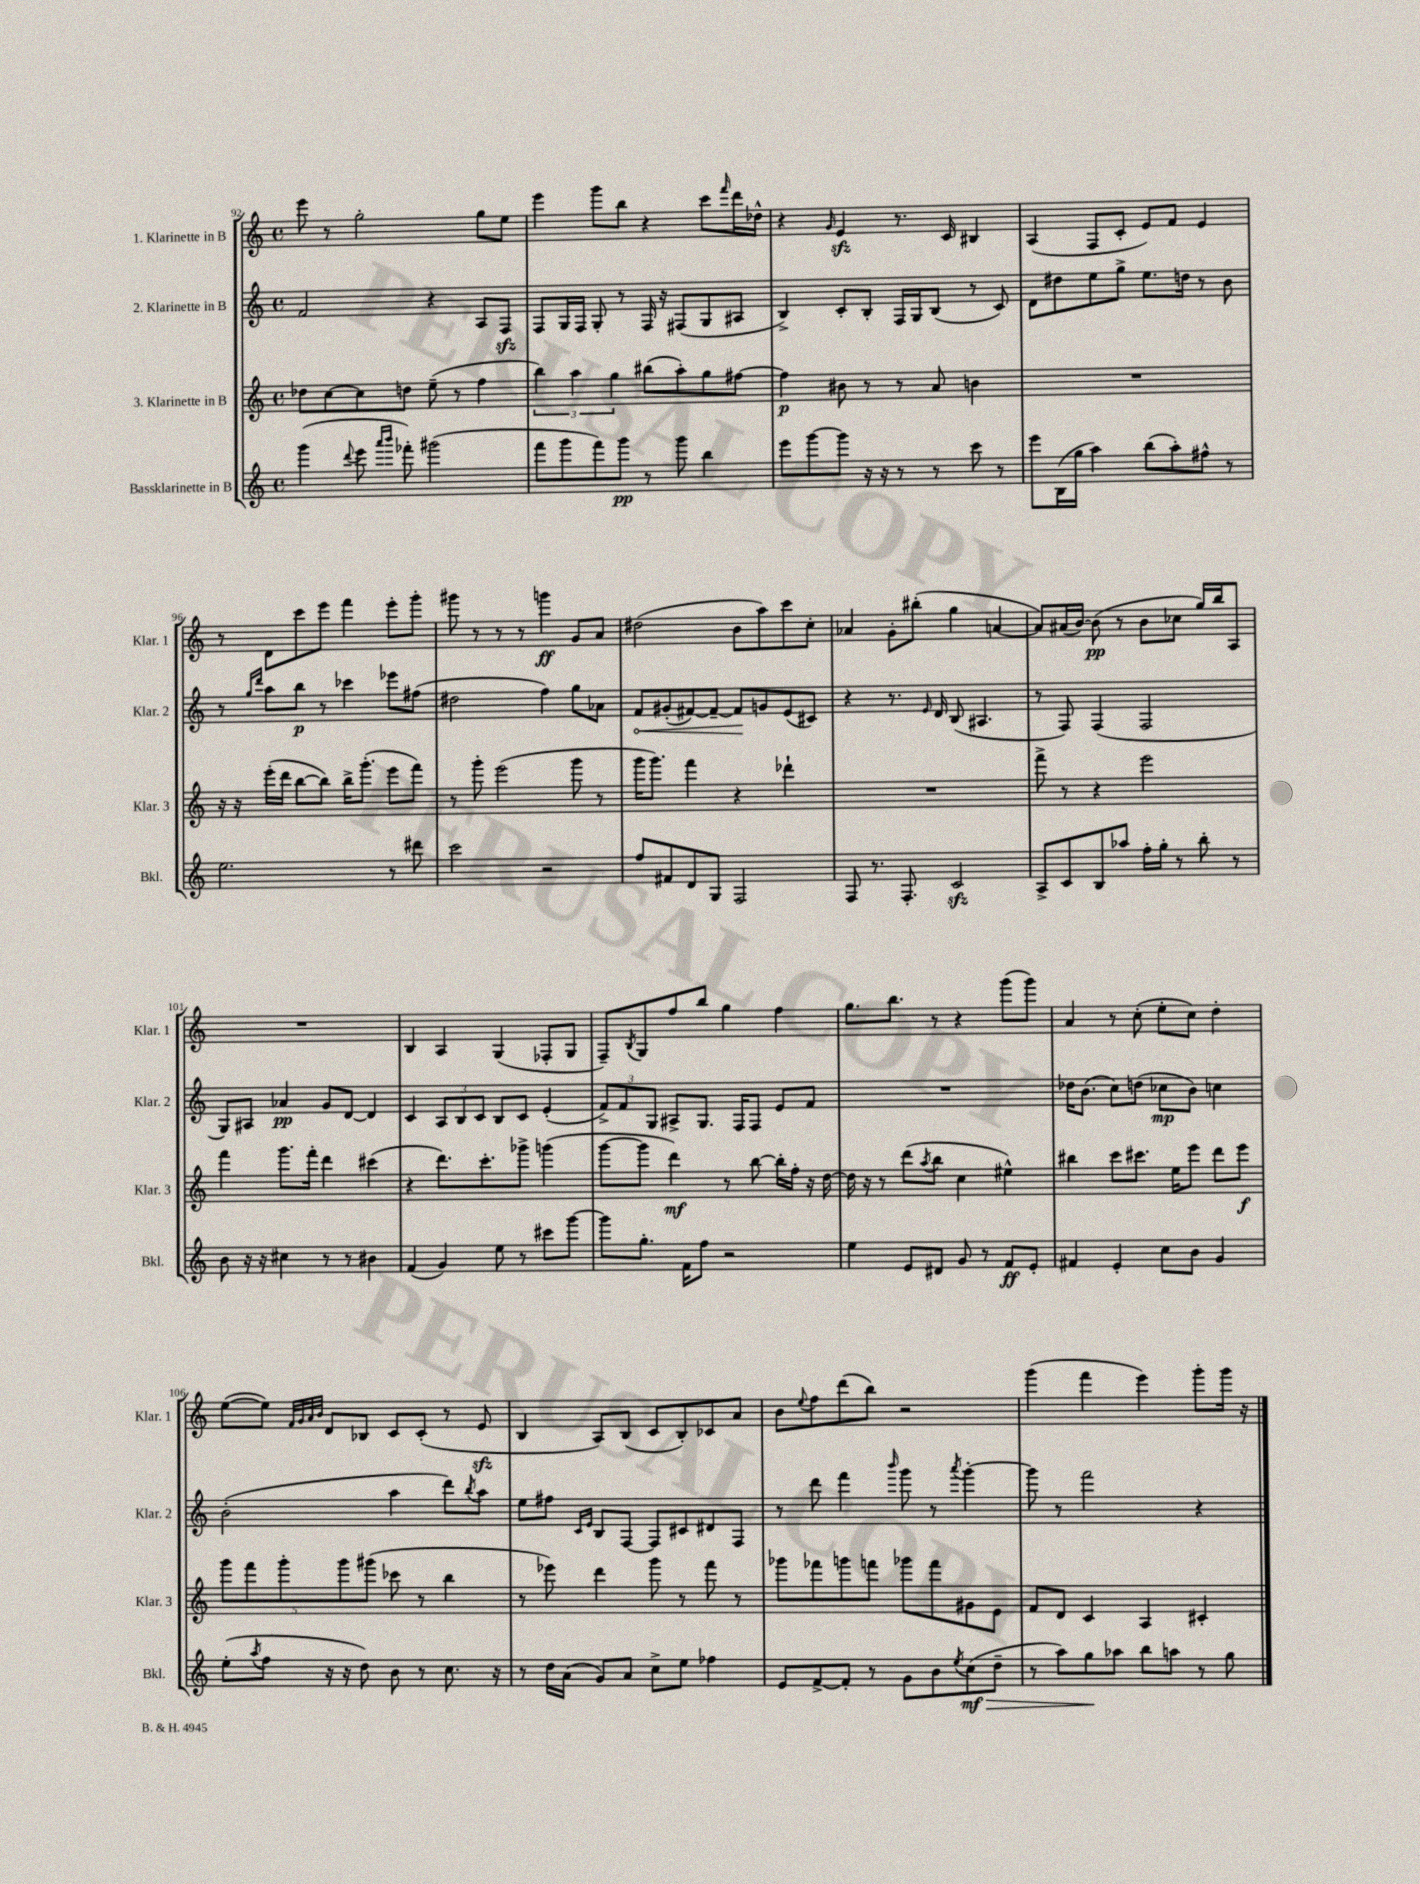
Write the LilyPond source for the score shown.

<<
\new StaffGroup <<
\new Staff = "s0" \with { instrumentName = "1. Klarinette in B" shortInstrumentName = "Klar. 1" } {
    \clef treble \key c \major \defaultTimeSignature \time 4/4
    e'''8 r8 g''2-. g''8 e''8 |
    e'''4 g'''8 b''8 r4 c'''8 \grace { f'''16 } d'''16 des''16-^ |
    r4 \grace { g'16 } e'4\sfz r8. c'16 bis4 |
    a4( f8 c'8-. e'8) f'8 e'4 |
    r8 d'8 c'''8 e'''8 f'''4 e'''8-. g'''8-. |
    gis'''8 r8 r8 r8 g'''4\ff g'8 a'8 |
    dis''2( b'8 a''8) c'''8 c''8-. |
    aes'4 g'8-. bis''8-.( g''4 a'4~ |
    a'8) ais'16( b'16~) b'8\pp( r8 b'8 ces''8 g''16) b''16 a8 |
    R1 |
    b4 a4 g4( fes8-. g8 |
    f8--) \acciaccatura { b8 } g8 f''8 b''8 g''4 f''4 |
    g''8. b''8. r8 r4 g'''8( g'''8) |
    a'4 r8 c''8-.( e''8-. c''8) d''4-. |
    e''8~( e''8) \grace { f'32 g'32 a'32 b'32 } d'8 bes8 c'8 c'8-.( r8 e'8\sfz |
    b4 a8) b8( c'8 b8-.) ces'8 a'8 |
    b'8 \appoggiatura { e''8 } f''8 d'''8( b''8) r2 |
    g'''4( f'''4 e'''4) g'''8-. g'''16 r16 \bar "|." |
}
\new Staff = "s1" \with { instrumentName = "2. Klarinette in B" shortInstrumentName = "Klar. 2" } {
    \clef treble \key c \major \defaultTimeSignature \time 4/4
    f'2 r4 a8 f8\sfz |
    f8 g16 f16 g8-. r8 f16 r16 fis8( g8 ais8 |
    b4->) c'8-. b8-. f16 g16 b8( r8 c'8) |
    d'8 dis''8 e''8 g''8-> e''8. d''16 r8 b'8 |
    r8 \grace { g''16 d'''16 } a''8 b''8\p r8 ces'''4 ees'''8 fis''8( |
    dis''2 f''4) g''8 aes'8 |
    \once \override Hairpin.circled-tip = ##t f'8\< gis'8-.( fis'8~) fis'8~-- fis'8\! g'8 e'8( cis'8) |
    r4 r8. \grace { e'16 } d'16 b8( ais4. |
    r8 f8) f4( f2 |
    g8) ais8 aes'4\pp g'8 d'8~ d'4 |
    c'4 \tuplet 3/2 { a8 b8 c'8 } b8 c'8 e'4-.( |
    \tuplet 3/2 { f'8->) f'8 g8 } ais8-> g8. f16 f8 e'8 f'8 |
    R1 |
    des''16 b'8.( c''8) d''8( ces''8\mp b'8) c''4 |
    b'2-.( a''4 d'''8) \acciaccatura { b''8 } a''8 |
    e''8 fis''8 \grace { c'16 e'16 } b8 f8~ f8 cis'8 dis'8 f8 |
    r8 d'''8 f'''4 \grace { b'''16 } g'''8 r8 \acciaccatura { a'''8 } g'''4~-. |
    g'''8 r8 f'''2 r4 \bar "|." |
}
\new Staff = "s2" \with { instrumentName = "3. Klarinette in B" shortInstrumentName = "Klar. 3" } {
    \clef treble \key c \major \defaultTimeSignature \time 4/4
    des''8 c''8~ c''8 d''8 e''8--( r8 f''4 |
    \tuplet 3/2 { b''4) a''4 g''4 } bis''8( a''8-.) g''8 fis''8~ |
    fis''4\p bis'8 r8 r8 a'8 b'4 |
    R1 |
    r16 r16 e'''16-.( d'''16 b''8~ b''8) b''16-> g'''8.-.( e'''8 f'''8) |
    r8 g'''8-. e'''2( g'''8 r8 |
    g'''16 g'''8.) f'''4 r4 des'''4-! |
    R1 |
    f'''8-> r8 r4 e'''2 |
    f'''4 g'''8. f'''16-. d'''4 cis'''4( |
    r4 d'''8.) c'''8.-. ges'''8-> g'''4( |
    g'''8~ g'''8 d'''4\mf) r8 b''8~ b''16-. f''16-. r16 d''16~ |
    d''16 r16 r8 d'''8( \acciaccatura { a''8 } b''8 c''4 eis''4-^) |
    bis''4 c'''8 cis'''8. e''16 e'''8 d'''8 e'''8\f |
    \tuplet 5/4 { g'''8 f'''8 g'''8-. g'''8 gis'''8( } ces'''8 r8 b''4 |
    r8 ees'''8) d'''4 g'''8 r8 f'''8 r8 |
    ges'''8 fes'''8 g'''8 f'''8 ges'''8 f'''8 gis'8 e'8 |
    f'8 d'8 c'4 a4 cis'4-. \bar "|." |
}
\new Staff = "s3" \with { instrumentName = "Bassklarinette in B" shortInstrumentName = "Bkl." } {
    \clef treble \key c \major \defaultTimeSignature \time 4/4
    g'''4( \appoggiatura { d'''8 } e'''8 \grace { a'''16 b'''16 } fes'''8-.) gis'''2( |
    f'''8 g'''8 f'''8) g'''8\pp r8 g'''8 b''4 |
    e'''8 g'''8~ g'''8 r16 r16 r8 r8 c'''8 r8 |
    e'''8 b16( g''16 a''4) b''8( a''8-.) fis''8-^ r8 |
    e''2. r8 dis'''8 |
    c'''2 r2 |
    f''8 fis'8 d'8 g8 f2 |
    f8 r8. f8.-. c'2\sfz |
    a8-> c'8 b8 aes''8 f''16-. g''16-. r8 b''8-. r8 |
    b'8 r16 r16 cis''4 r8 r8 bis'4 |
    f'4( g'4) e''8 r8 cis'''8 g'''8~ |
    g'''8 g''8.-. f'16 f''8 r2 |
    e''4 e'8 dis'8 g'8 r8 f'8\ff e'8-. |
    fis'4 e'4-. c''8 b'8 g'4 |
    e''8-.( \acciaccatura { a''8 } f''8 r16 r16 d''8) b'8 r8 c''8. r16 |
    r8 d''16 a'16( g'8) a'8 c''8-> e''8 fes''4 |
    e'8 f'8~-> f'8-. r8 g'8 b'8 \acciaccatura { e''8 } c''8\mf\>( d''8-- |
    r8 a''8) g''8\! aes''8 b''8 a''8 r8 g''8 \bar "|." |
}
>>
>>
\layout { \context { \Score currentBarNumber = #92 } }
